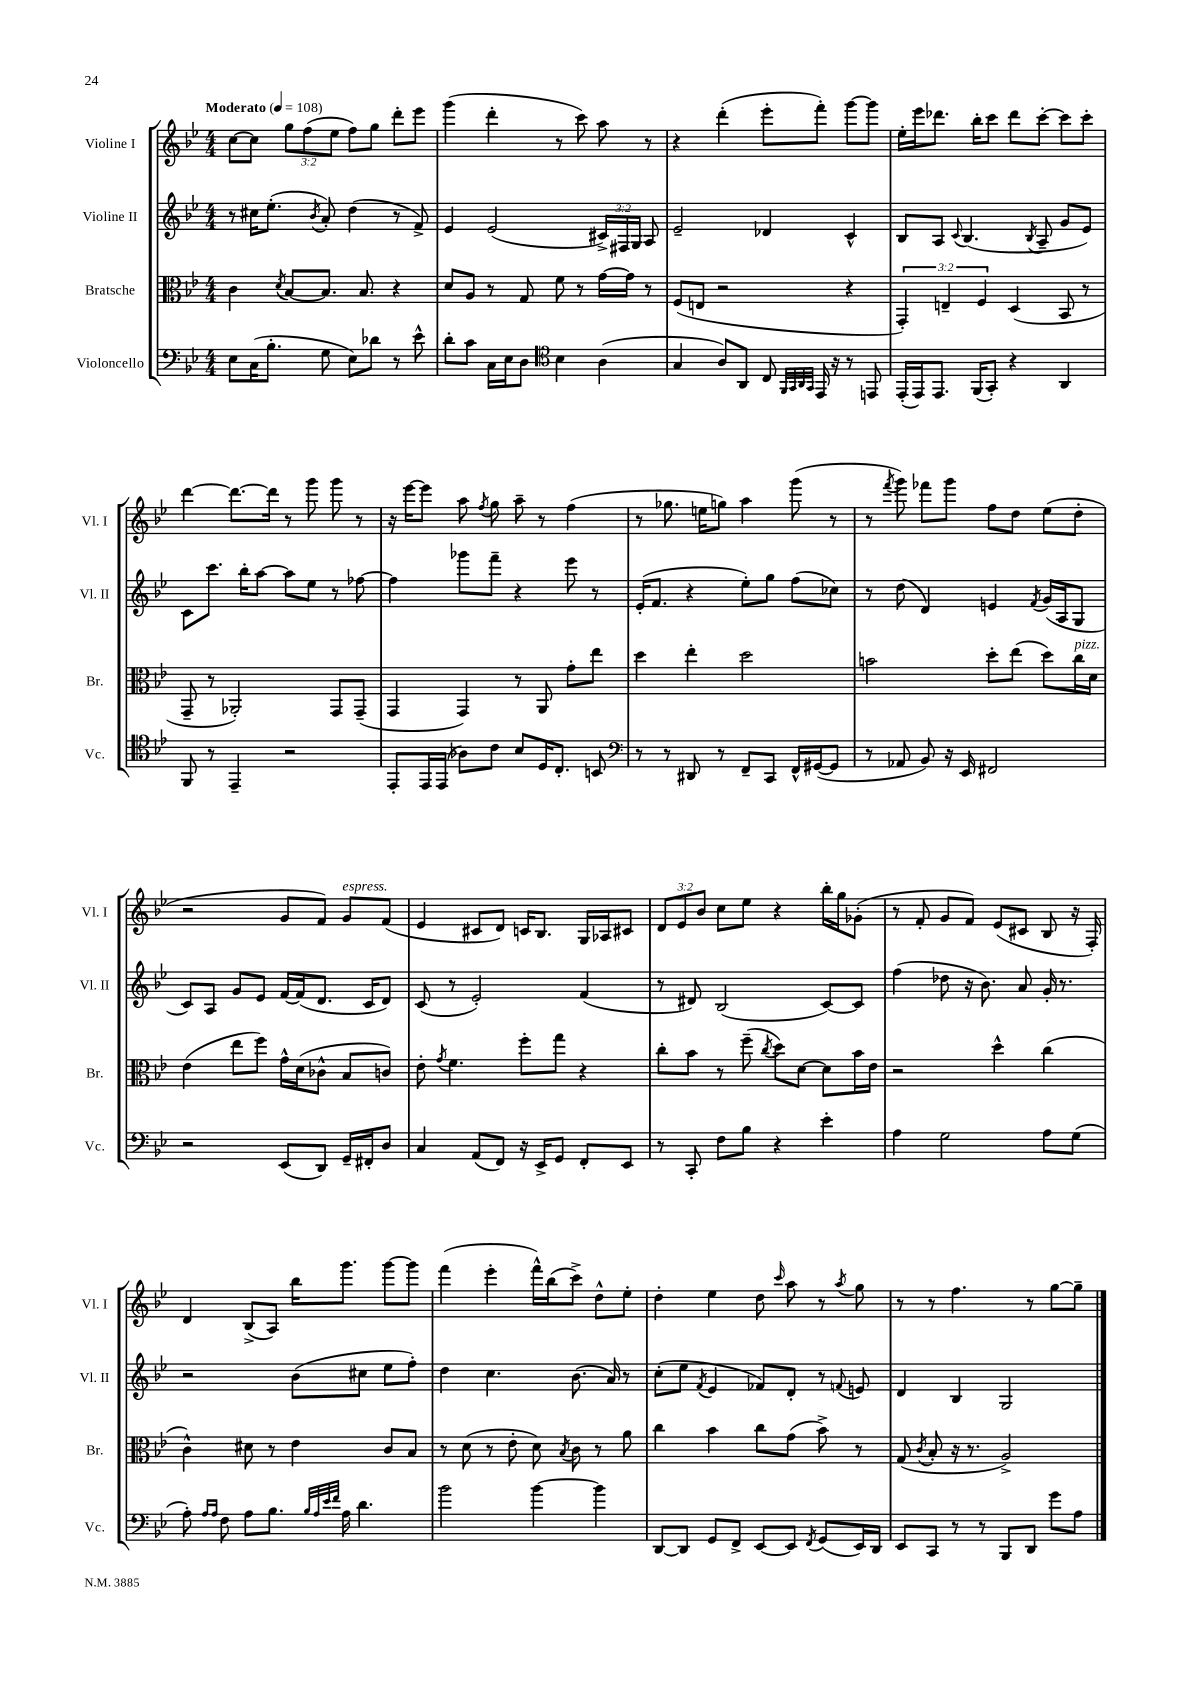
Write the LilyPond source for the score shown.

<<
\new StaffGroup <<
\new Staff = "s0" \with { instrumentName = "Violine I" shortInstrumentName = "Vl. I" } {
    \clef treble \key bes \major \numericTimeSignature \time 4/4 \override Staff.TupletNumber.text = #tuplet-number::calc-fraction-text \tempo "Moderato" 4 = 108
    \autoBeamOff c''8[~ c''8] \tuplet 3/2 { g''8[ f''8( ees''8] } f''8[) g''8] d'''8[-. ees'''8] |
    g'''4( d'''4-. r8 c'''8) a''8 r8 |
    r4 d'''4-.( ees'''8[-. f'''8]-.) g'''8[~ g'''8] |
    ees''16[-. ees'''16 des'''8.] bes''16[-. c'''8] des'''8[ c'''8]~-. c'''8[ c'''8]-. |
    d'''4~ d'''8.[~ d'''16] r8 g'''8 g'''8 r8 |
    r16 ees'''16[~ ees'''8] a''8 \acciaccatura { f''8 } g''8 a''8-- r8 f''4( |
    r8 ges''8. e''16[ g''8]) a''4 g'''8( r8 |
    r8 \acciaccatura { f'''8 } g'''8) fes'''8[ g'''8] f''8[ d''8] ees''8[( d''8]-. |
    r2 g'8[ f'8]) g'8[^\markup { \italic "espress." } f'8]( |
    ees'4 cis'8[ d'8]) c'16[ bes8.] g16[ aes16 cis'8] |
    \tuplet 3/2 { d'8[ ees'8 bes'8] } c''8[ ees''8] r4 bes''16[-. g''16 ges'8]-.( |
    r8 f'8-. g'8[ f'8]) ees'8[( cis'8] bes8 r16 f16-.) |
    d'4 bes8[->( a8]) bes''16[ g'''8.] g'''8[~ g'''8] |
    f'''4( ees'''4-. f'''16[-^) bes''16( c'''8]->) d''8[-^ ees''8]-. |
    d''4-. ees''4 d''8 \grace { c'''16 } a''8 r8 \acciaccatura { a''8 } g''8 |
    r8 r8 f''4. r8 g''8[~ g''8]-- \bar "|." |
}
\new Staff = "s1" \with { instrumentName = "Violine II" shortInstrumentName = "Vl. II" } {
    \clef treble \key bes \major \numericTimeSignature \time 4/4 \override Staff.TupletNumber.text = #tuplet-number::calc-fraction-text
    \autoBeamOff r8 cis''16[ ees''8.]-.( \acciaccatura { bes'8 } a'8-.) d''4( r8 f'8->) |
    ees'4 ees'2( \tuplet 3/2 { cis'16[->) fis16 g16] } a8 |
    ees'2-- des'4 c'4-^ |
    bes8[ a8] \appoggiatura { c'8 } bes4.( \acciaccatura { bes8 } a8-- g'8[ ees'8]) |
    c'8[ c'''8.] bes''16[-. a''8]~ a''8[ ees''8] r8 fes''8~ |
    fes''4 ges'''8[ f'''8]-- r4 ees'''8 r8 |
    ees'16[-.( f'8.] r4 ees''8[-.) g''8] f''8[( ces''8]) |
    r8 d''8( d'4) e'4 \acciaccatura { f'8 } g'16[( a16 g8] |
    c'8[) a8] g'8[ ees'8] f'16[~ f'16( d'8.] c'16[ d'8]) |
    c'8( r8 ees'2-.) f'4( |
    r8 dis'8) bes2( c'8[~) c'8] |
    f''4( des''8 r16 bes'8.) a'8 g'16-. r8. |
    r2 bes'8[( cis''8] ees''8[ f''8]-.) |
    d''4 c''4. bes'8.( a'16) r8 |
    c''8[-.( ees''8] \acciaccatura { f'8 } ees'4 fes'8[) d'8]-. r8 \appoggiatura { f'8 } e'8 |
    d'4 bes4 g2 \bar "|." |
}
\new Staff = "s2" \with { instrumentName = "Bratsche" shortInstrumentName = "Br." } {
    \clef alto \key bes \major \numericTimeSignature \time 4/4 \override Staff.TupletNumber.text = #tuplet-number::calc-fraction-text
    \autoBeamOff c'4 \acciaccatura { d'8 } bes8[~ bes8.] bes8. r4 |
    d'8[ a8] r8 g8 f'8 r8 g'16[~ g'16] r8 |
    f8[( e8] r2 r4 |
    \tuplet 3/2 { g,4-.) e4-- f4 } d4( bes,8 r8 |
    g,8-- r8 aes,2-.) g,8[ g,8]--( |
    g,4 g,4) r8 a,8 g'8[-. ees''8] |
    d''4 ees''4-. d''2 |
    b'2 d''8[-. ees''8]( d''8[) c''16^\markup { \italic "pizz." } d'16] |
    ees'4( ees''8[ f''8]) g'16[-^ d'16( ces'8]-^ bes8[ c'8]) |
    ees'8-. \acciaccatura { g'8 } f'4. f''8[-. g''8] r4 |
    c''8[-. bes'8] r8 f''8--( \acciaccatura { c''8 } d''8[) d'8]~ d'8[ bes'16 ees'16] |
    r2 d''4-^ c''4( |
    c'4-^) dis'8 r8 ees'4 c'8[ bes8] |
    r8 d'8( r8 ees'8-. d'8) \acciaccatura { bes8 } c'8 r8 a'8 |
    c''4 bes'4 c''8[ g'8]( bes'8->) r8 |
    g8( \acciaccatura { c'8 } bes8-. r16 r8. a2->) \bar "|." |
}
\new Staff = "s3" \with { instrumentName = "Violoncello" shortInstrumentName = "Vc." } {
    \clef bass \key bes \major \numericTimeSignature \time 4/4
    \autoBeamOff ees8[ c16( bes8.]-. g8 ees8[) des'8] r8 ees'8-^ |
    d'8[-. c'8] c16[ ees16 d8] \clef tenor bes4 a4( |
    g4 a8[) a,8] c8 \grace { f,32[ g,32 a,32 g,32] } ees,16 r16 r8 e,8 |
    ees,16[-.( ees,16) ees,8.] f,16[( g,8]-.) r4 a,4 |
    f,8 r8 ees,4-- r2 |
    ees,8[-. ees,16 ees,16]( aes8[) c'8] bes8[ d16 c8.]-. b,8 |
    \clef bass r8 r8 dis,8 r8 f,8[-- c,8] f,16[-^ gis,16~( gis,8] |
    r8 aes,8 bes,8) r16 ees,16 fis,2 |
    r2 ees,8[( d,8]) g,16[-- fis,16-. d8] |
    c4 a,8[( f,8]) r16 ees,16[-> g,8] f,8[-. ees,8] |
    r8 c,8-. f8[ bes8] r4 ees'4-. |
    a4 g2 a8[ g8]( |
    a8-.) \grace { a16[ a16] } f8 a8[ bes8.] \grace { bes32[ a32 ees'32 f'32] } a16 d'4. |
    bes'2 bes'4~ bes'4 |
    d,8[~ d,8] g,8[ f,8]-> ees,8[~ ees,8] \acciaccatura { f,8 } g,8[( ees,16) d,16] |
    ees,8[ c,8] r8 r8 bes,,8[ d,8] g'8[ a8] \bar "|." |
}
>>
>>
\layout { \context { \Score \remove "Bar_number_engraver" } }
